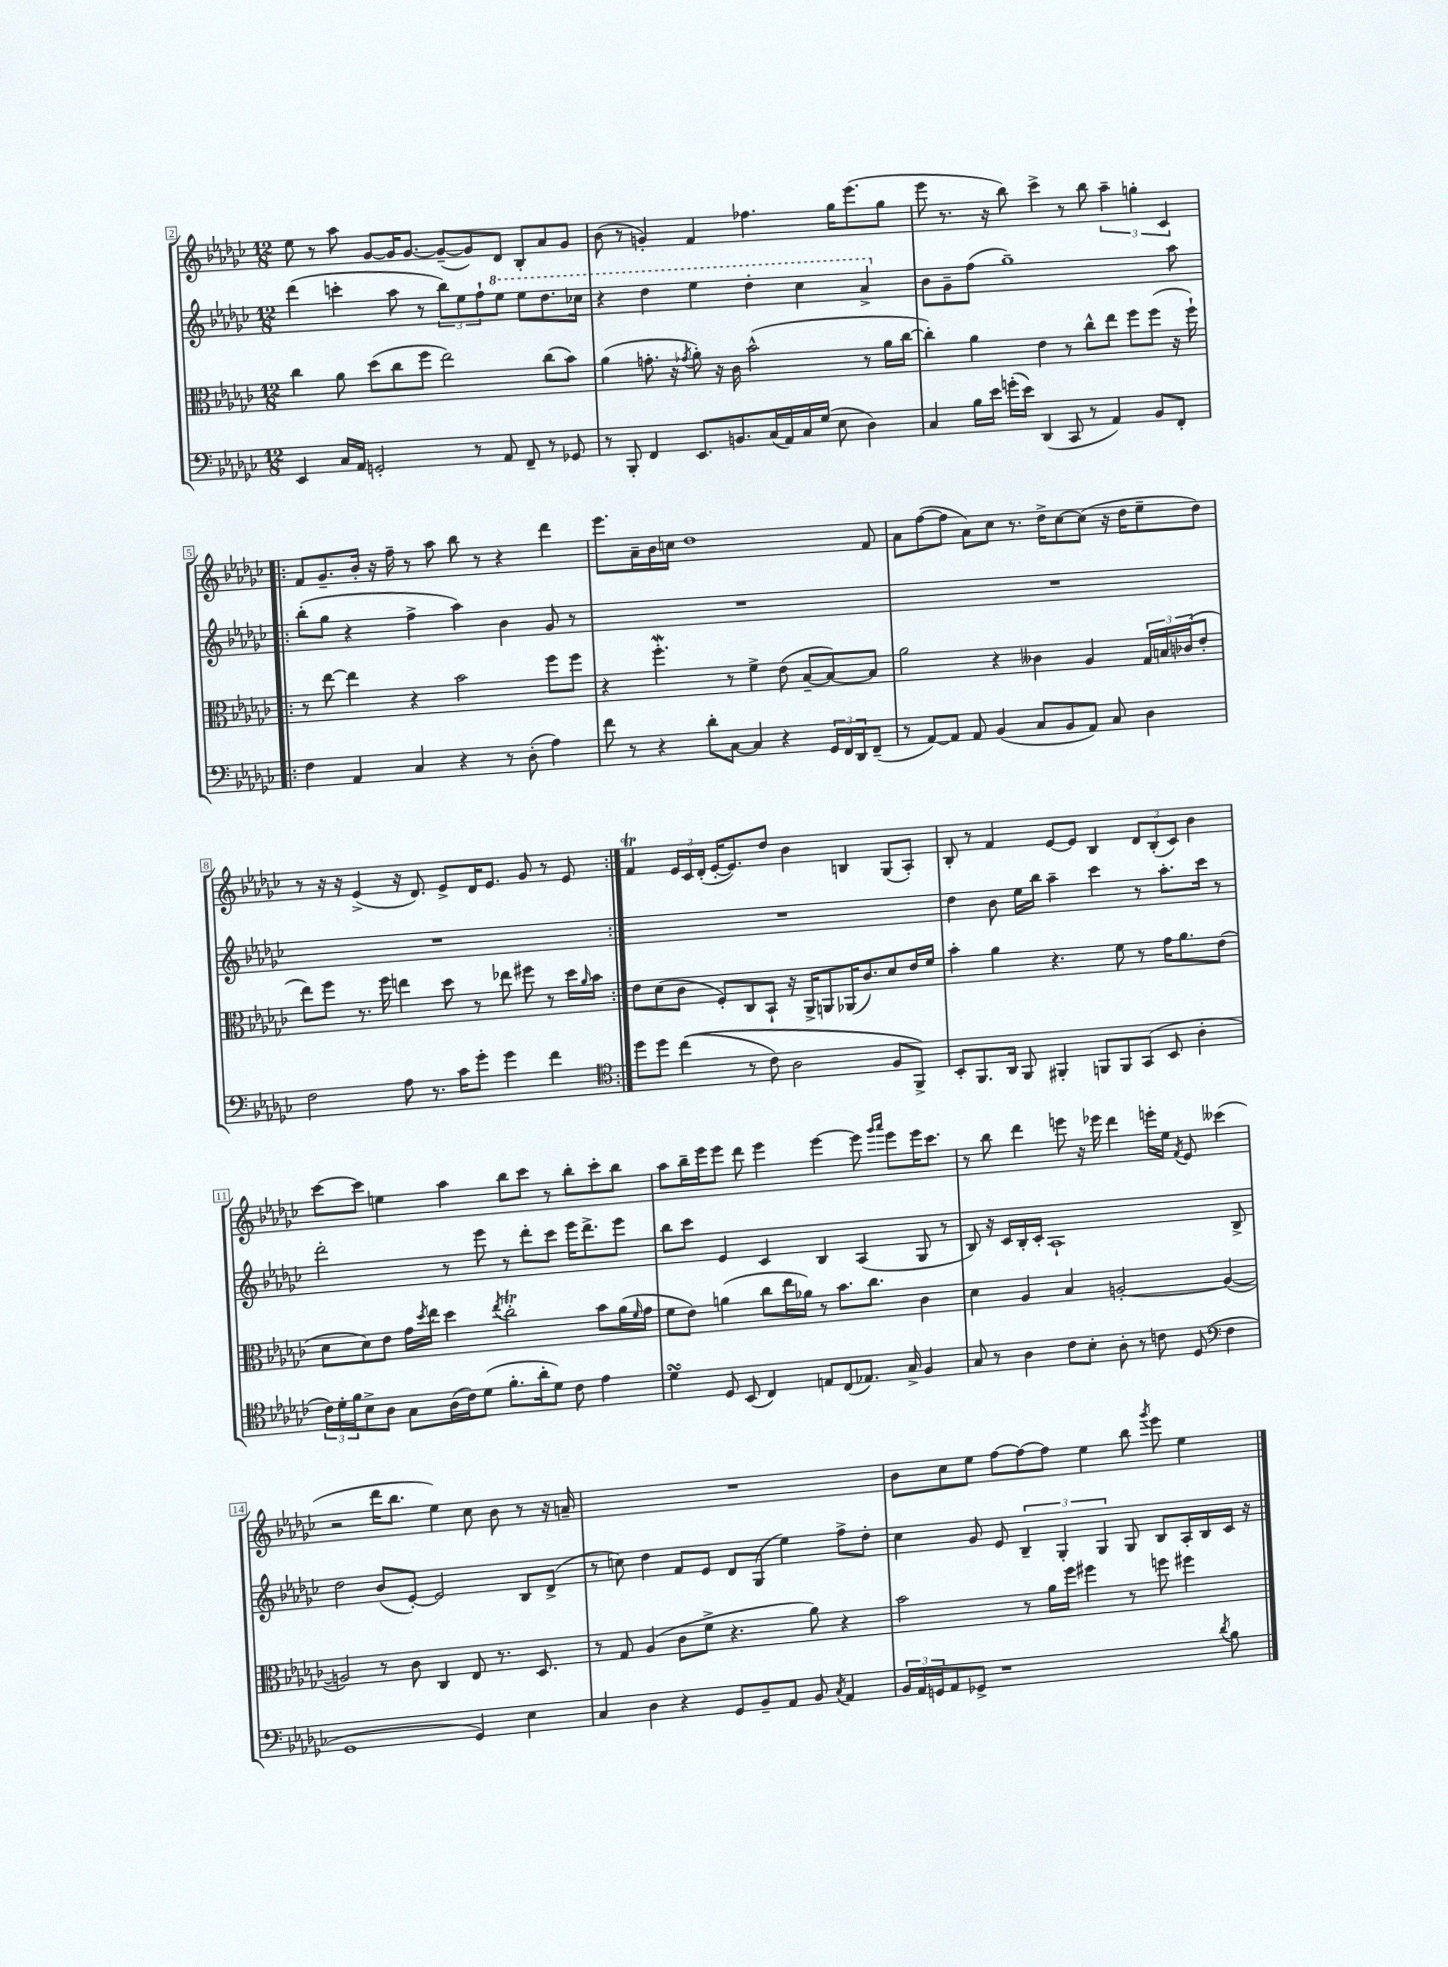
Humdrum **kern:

**kern	**kern	**kern	**kern
*staff4	*staff3	*staff2	*staff1
*clefF4	*clefC3	*clefG2	*clefG2
*k[b-e-a-d-g-c-]	*k[b-e-a-d-g-c-]	*k[b-e-a-d-g-c-]	*k[b-e-a-d-g-c-]
*M12/8	*M12/8	*M12/8	*M12/8
4EE-	4cc-	(4ddd-	8ee-
.	.	.	8r
16C-	8a-	4ccc'	8aa-
16AA-	.	.	.
2GG'	(8dd-	.	[8g-
.	8cc-	8aa-	16g-]
.	.	.	[8.g-
.	8ff	8r	.
.	2ee-)	12bb-)	(8g-~_
.	.	12ee-	.
8r	.	.	8g-])
.	.	12ff`	.
8AA-	.	8eee-	8d-
8FF~	.	8eee-	8B-'
8r	(8cc-	8.ddd-	8a-
8GG-	8b-)	.	8g-
.	.	16ccc-	.
=	=	=	=
8r	(4a-	4r	(8b-
8BBB-'	.	.	8r
4FF	8.g'	4ddd-	4g')
.	16r	.	.
.	8qg-	.	.
8.EE-	8a-')	4eee-	4f
.	16r	.	.
8.BB	16c-	.	.
.	(2b-^^	4ddd-'	4.ff-
(16C-	.	.	.
16AA-)	.	.	.
16C-	.	4ccc-	.
(16G-	.	.	.
8E-	.	.	16gg-
.	.	.	(8.eee-
4D-)	8r	4aa-^	.
.	16a-	.	8gg-
.	[16cc-	.	.
=	=	=	=
4C-	4cc-'])	8b-	8eee-
.	.	8g-~	8.r
16B-	4a-	(8ff	.
16e-	.	.	16r
(16g'	.	1gg-~)	8bb-)
16e-)	.	.	.
(4DD-	4e-	.	4ccc-^
8CC-	8r	.	8r
8r	8cc-^^	.	8bb-
4AA-)	8ee-	.	6aa-~
.	8ff	.	.
.	.	.	6gg'
8BB-	(8ff	.	.
.	.	.	6c-
8FF'	16r	8aa-	.
.	16ff`)	.	.
=!|:	=!|:	=!|:	=!|:
4F	8r	(8bb-'	8f
.	[8ee-	8gg-	8.g-~
4AA-	4ee-]	4r	.
.	.	.	16b-'
.	.	.	16r
.	.	.	16ff~
4C-	4r	4ff^	8r
.	.	.	8aa-
4r	2b-	4aa-)	8bb-
.	.	.	8r
8r	.	4b-	4r
(8D-'	.	.	.
4A-)	8ff	8g-	4ddd-
.	8ff	8r	.
=	=	=	=
8f	4r	1.r	8.eee-
8r	.	.	.
.	.	.	16a-~
4r	4.ff'	.	16b-
.	.	.	16cc
.	.	.	1dd-
8d-'	.	.	.
[8C-	8r	.	.
4C-]	4f^	.	.
4r	(8e-	.	.
.	[8B-~	.	.
24GG-	8B-_)	.	.
24FF	.	.	.
24DD-	.	.	.
(8FF~	8B-]	.	8f
=	=	=	=
8r	2a-	1.r	8a-
[8AA-)	.	.	([8ff
8AA-]	.	.	8ff]
8AA-	.	.	8a-)
(4BB-	4r	.	8cc-
.	.	.	8.r
8C-	4c--	.	.
.	.	.	16dd-^
8BB-	.	.	[8cc-
8AA-)	4A-	.	(8cc-]
8C-	.	.	16r
.	.	.	16dd-
4D-	24G-	.	8ee-~
.	24B	.	.
.	(24c-	.	.
.	8e-'	.	8dd-)
=	=	=	=
2F	8ee-)	1.r	8r
.	8ff	.	16r
.	.	.	16r
.	8.r	.	(4e-^
.	16ff	.	.
8A-	4ee	.	16r
.	.	.	8.d-)
8.r	.	.	.
.	8dd-	.	8e-^
16c-	.	.	.
8g-'	8r	.	16d-
.	.	.	8.e-
4g-	8ee-	.	.
.	8ff#	.	8g-
4f	8r	.	8r
.	16dd-	.	8e-
.	16qqa-	.	.
.	16b-	.	.
=:|!	=:|!	=:|!	=:|!
*clefC4	*	*	*
8dd-	8e-	1.r	4f
8dd-	(8d-	.	.
&((4cc-	8c-	.	24e-
.	.	.	24c-
.	.	.	(24d-'
.	8F')	.	[16e-'
.	.	.	8.e-])
8r	8C-	.	.
8c-)	8BB-`	.	8dd-
2A-	16r	.	4b-
.	16AA-^	.	.
.	8AA	.	.
.	(16AA-	.	4B
.	8.c-)	.	.
8F	8d-	.	(8G-
8FF^&)	16e-	.	8A-')
.	16f	.	.
=	=	=	=
8BB-'	4b-'	4dd-	8B-'
8.FF	.	.	8r
.	4a-	8b-	4f
16AA-	.	.	.
8FF	.	16ee-	.
.	.	16bb-	.
4FF#'	4.r	4aa-~	[8e-
.	.	.	8e-]
8FF	.	4ccc-	4B-
8FF	8f	.	.
(8GG-	8r	8r	12d-
.	.	.	(12B-'
8BB-	16g-	8.aa-'	.
.	.	.	12c-)
.	8.a-	.	.
4A-'	.	.	4b-
.	.	16ccc-	.
.	(8e-	8r	.
=	=	=	=
24c-)	8d-	2ddd-'	[8ccc-
24d-'	.	.	.
24f	.	.	.
8B-^	8d-)	.	8ccc-]
8A-	8e-	.	4ee
8G-	16g-	.	.
.	8qdd-	.	.
.	16ee-	.	.
(16A-	4dd-	8r	4aa-
16c-)	.	.	.
(8d-	.	8eee-	.
.	8qee-	.	.
8.f'	2cc-'	8r	8bb-
.	.	8ddd-'	8ccc-
16a-'	.	.	.
8d-)	.	8ccc-	8r
8c-	.	16eee-	8bb-'
.	.	8.ddd-^	.
4e-	8b-	.	8ccc-'
.	(16a-	8eee-	8bb-
.	16qqf	.	.
.	16g-	.	.
=	=	=	=
4d-	8f	8bb-	8aa-
.	8e-)	8ccc-	16bb-~
.	.	.	16eee-
8D-	(4a	4e-	8eee-
(8BB-	.	.	8ddd-
4C-)	8cc-	4c-	4eee-
.	16ee-	.	.
.	16a-)	.	.
8E	8r	4B-	[4eee-
(8C-	8.b-	.	.
8.E-)	.	(4A-	8eee-]
.	8.cc-	.	.
.	.	.	16qqggg-
.	.	.	16qqaaa-
.	.	.	8eee-
16G-^	.	.	.
4F	4c-	8G-	16eee-
.	.	.	8.ccc-
.	.	8r	.
=	=	=	=
8G-	4d-	8B-)	8r
8r	.	16r	8bb-
.	.	16c-	.
4A-	4A-	16B-'	4ddd-
.	.	16c-'	.
.	.	1A-`	.
8c-	4B-	.	8eee
8B-'	.	.	16r
.	.	.	16eee-
8A-'	[2A'	.	4ddd-
8r	.	.	.
8c	.	.	16eee'
.	.	.	16ee-
.	.	.	8qf
(8D-	.	.	8e-
*clefF4	*	*	*
4F	(4A_	.	(4ccc--
.	.	8B-^	.
=	=	=	=
1GG-	2A])	2dd-	2r
.	8r	(8b-	16ddd-
.	.	.	8.bb-
.	8c-	[8e-')	.
.	4C-	2e-]	4ee-)
4GG-)	8E-	.	8cc-
.	8.r	.	8b-
4E-	.	8B-	8r
.	8.D-	.	.
.	.	(8d-^	16r
.	.	.	16a~
=	=	=	=
4C-	8r	8r	1.r
.	8G-	8cc)	.
4D-	(4A-	4dd-	.
4r	8c-	8f	.
.	8f^	8e-	.
8GG-	4.r	8d-	.
8BB-~	.	(8G-	.
8AA-	.	4ee-)	.
8BB-	8a-)	.	.
8qC-	.	.	.
4AA-	4r	8ff^	.
.	.	8dd-'	.
=	=	=	=
24BB-	2b-	4cc-	8b-
24AA-	.	.	.
24GG	.	.	.
8AA-	.	.	8cc-
8GG-^	.	8g-	8ee-
1r	.	8e-	[8ff
.	8r	6B-~	8ff_
.	16a-	.	8ff]
.	.	6G-'	.
.	16ff	.	.
.	4ff#	.	4ee-
.	.	6G-	.
.	8r	8G-	8bb-
.	.	.	8qggg-
.	8ff	8B-	8eee-
.	4ff#	16A-'	4ee-
.	.	16B-	.
8qd-	.	.	.
8B-	.	16c-	.
.	.	16r	.
==	==	==	==
*-	*-	*-	*-
